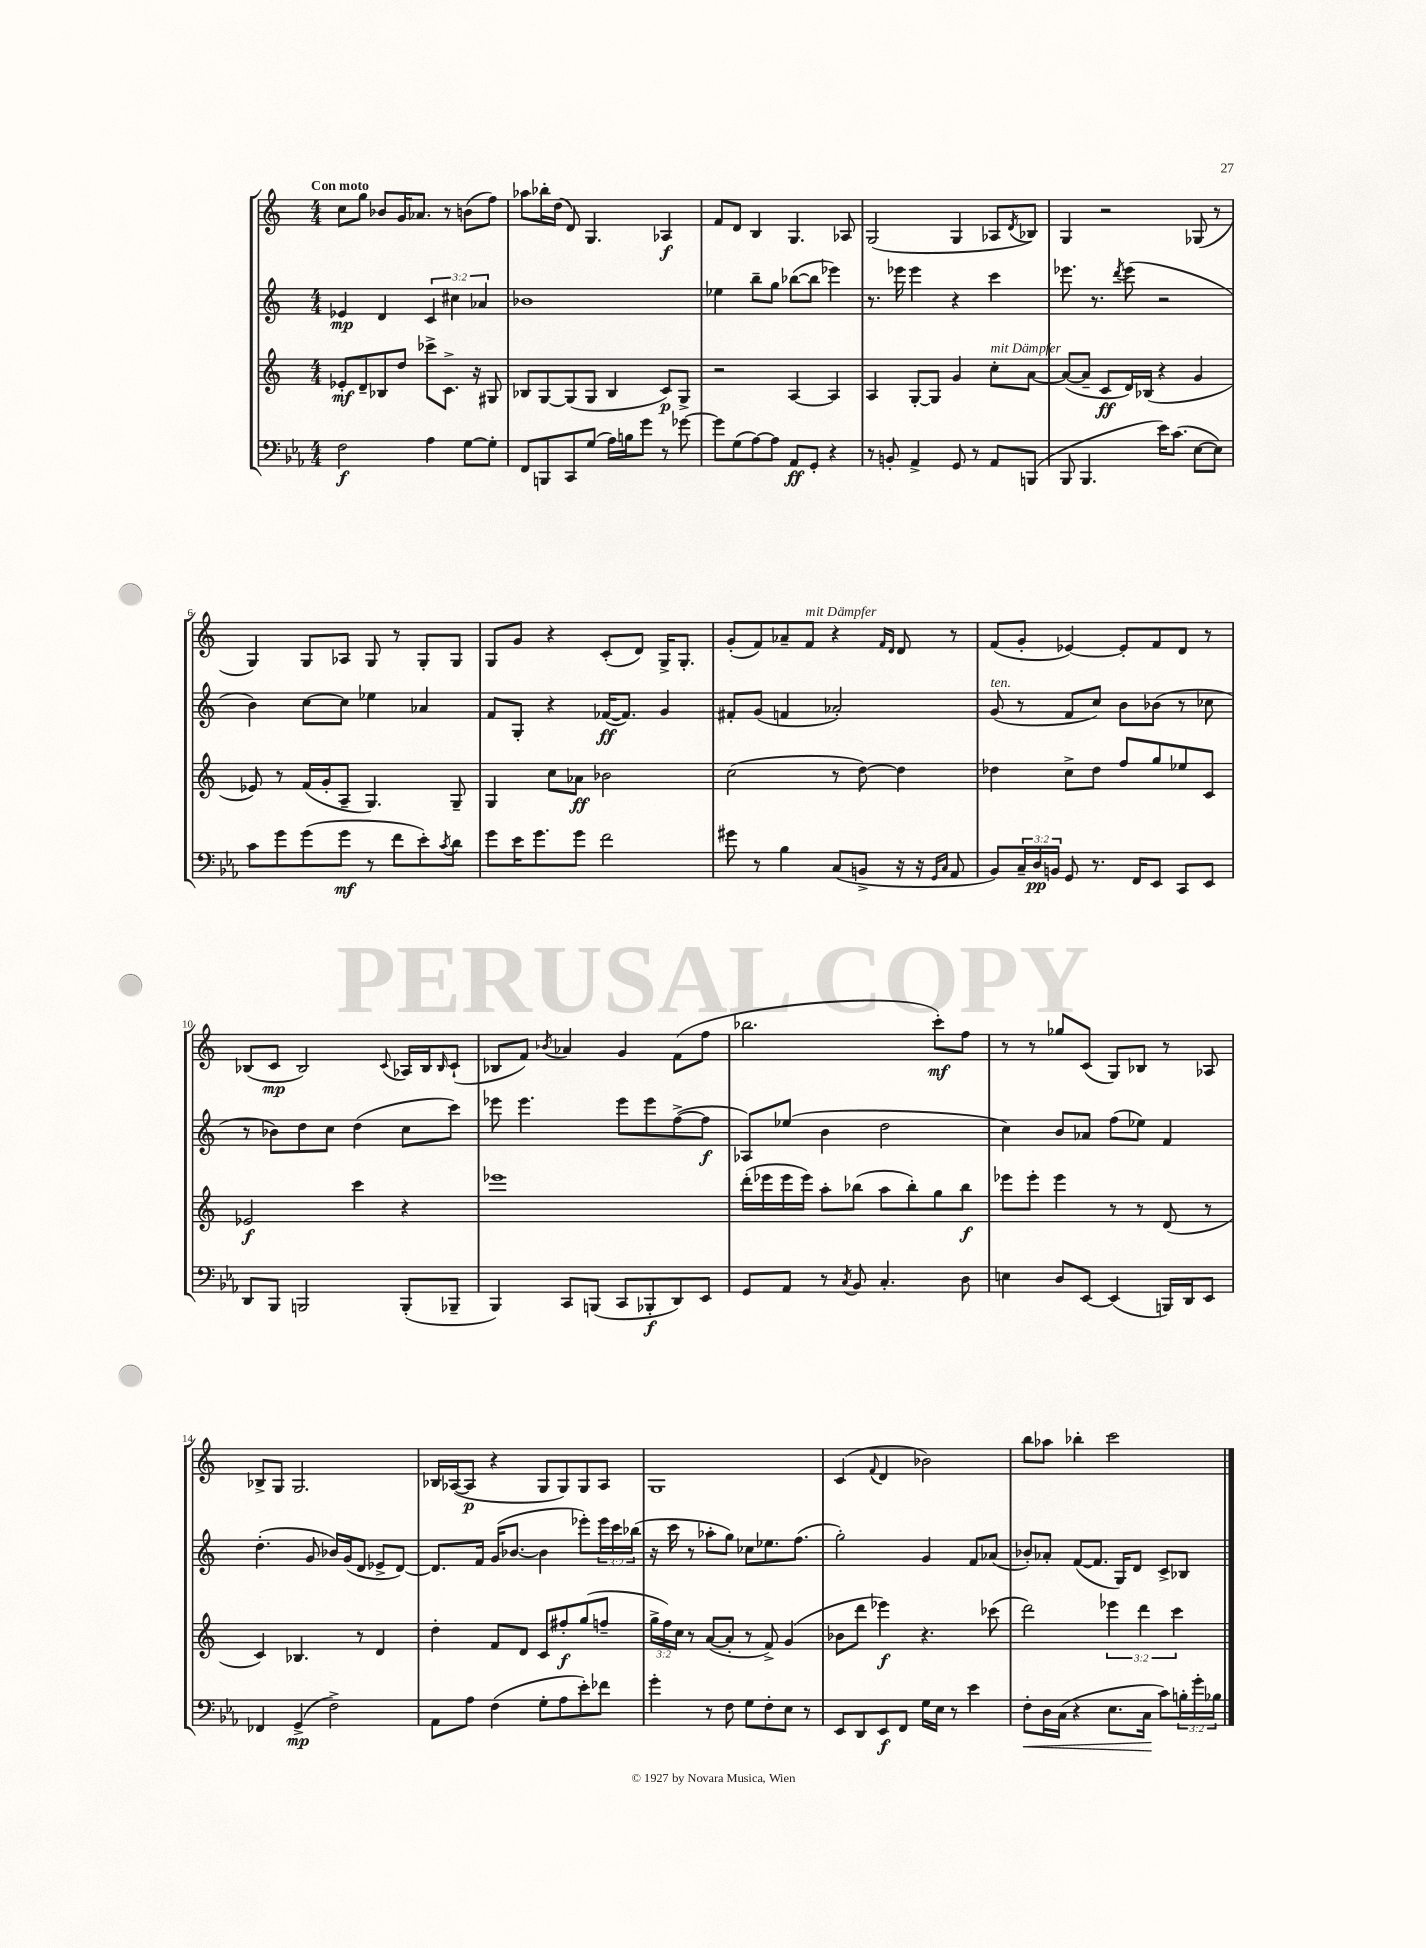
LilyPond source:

<<
\new StaffGroup <<
\new Staff = "s0" {
    \clef treble \key c \major \numericTimeSignature \time 4/4 \tempo "Con moto"
    c''8 g''8 bes'8 g'16 aes'8. r8 b'8( f''8) |
    aes''8 bes''16-. d''16( d'8) g4. aes4\f |
    f'8 d'8 b4 g4. aes8 |
    g2( g4 aes8 \acciaccatura { d'8 } bes8) |
    g4 r2 ges8( r8 |
    g4) g8 aes8 g8 r8 g8-. g8 |
    g8 g'8 r4 c'8-.( d'8) g16-> g8.-. |
    g'8-.( f'8) aes'8-- f'8^\markup { \italic "mit Dämpfer" } r4 \grace { f'16 d'16 } d'8 r8 |
    f'8( g'8-. ees'4~) ees'8-. f'8 d'8 r8 |
    bes8( c'8\mp bes2) \appoggiatura { c'8 } aes16 bes16 \grace { bes16 } c'8-!( |
    bes8 f'8) \acciaccatura { bes'8 } aes'4 g'4 f'8( f''8 |
    bes''2. c'''8-.\mf) f''8 |
    r8 r8 ges''8 c'8( g8) bes8 r8 aes8 |
    bes8-> g8 g2. |
    bes16 aes16~( aes8\p r4 g8 g8) g8 aes8 |
    g1 |
    c'4( \appoggiatura { f'8 } d'4 bes'2) |
    b''8 aes''8 bes''4-. c'''2 \bar "|." |
}
\new Staff = "s1" {
    \clef treble \key c \major \numericTimeSignature \time 4/4 \override Staff.TupletNumber.text = #tuplet-number::calc-fraction-text
    ees'4\mp d'4 \tuplet 3/2 { c'4 cis''4 aes'4 } |
    bes'1 |
    ees''4 b''8-- g''8 bes''8~( bes''8 ees'''4) |
    r8. ees'''16 ees'''4 r4 c'''4 |
    ees'''8. r8. \acciaccatura { d'''8 } ees'''8( r2 |
    b'4) c''8~ c''8 ees''4 aes'4 |
    f'8 g8-. r4 fes'16~\ff( fes'8.) g'4 |
    fis'8-. g'8( f'4 aes'2-.) |
    g'8^\markup { \italic "ten." }( r8 f'8 c''8) b'8 bes'8( r8 ces''8 |
    r8 bes'8) d''8 c''8 d''4( c''8 c'''8) |
    ees'''8 ees'''4. ees'''8 ees'''8 f''8~->( f''8\f |
    aes8) ees''8( b'4 d''2 |
    c''4) b'8 aes'8 f''8( ees''8) f'4 |
    d''4.-.( g'8 bes'16) g'16( d'8 ees'8-> d'8~) |
    d'8. f'16 g'16( bes'8.~ bes'4 ees'''8-.) \tuplet 3/2 { ees'''16 c'''16 bes''16( } |
    r16 c'''16 r8 aes''8-. g''8) ces''8 ees''8. f''8.( |
    g''2-.) g'4 f'8 aes'8( |
    bes'8-.) aes'8-. f'8~( f'8. g16) d'8 c'8-> bes8 \bar "|." |
}
\new Staff = "s2" {
    \clef treble \key c \major \numericTimeSignature \time 4/4 \override Staff.TupletNumber.text = #tuplet-number::calc-fraction-text
    ees'8-.\mf d'8-- bes8 d''8 ces'''8-> c'8.-> r16 gis8 |
    bes8 g8~ g8( g8 bes4 c'8\p) g8-> |
    r2 a4~ a4 |
    a4 g8~-. g8 g'4 c''8-.^\markup { \italic "mit Dämpfer" } a'8~ |
    a'8~( a'8-- c'8\ff d'16) bes16( r4 g'4 |
    ees'8) r8 f'16( g'16-. a8-- g4.) g8-- |
    g4 c''8 aes'8\ff bes'2 |
    c''2( r8 d''8~) d''4 |
    des''4 c''8-> des''8 f''8 g''8 ees''8 c'8 |
    ees'2\f c'''4 r4 |
    ees'''1 |
    d'''16-.( ees'''16 ees'''16 ees'''16) a''8-. bes''8( a''8 bes''8-.) g''8 bes''8\f |
    ees'''8 ees'''8-. ees'''4 r8 r8 d'8( r8 |
    c'4) bes4. r8 d'4 |
    d''4-. f'8 d'8 c'8 fis''8-.\f g''8( f''8-- |
    \tuplet 3/2 { g''16-> f''16) c''16 } r8 a'8~( a'8-. r8 f'8->) g'4( |
    bes'8 d'''8 ees'''4\f) r4. ces'''8( |
    d'''2) \tuplet 3/2 { ees'''4 d'''4 c'''4 } \bar "|." |
}
\new Staff = "s3" {
    \clef bass \key ees \major \numericTimeSignature \time 4/4 \override Staff.TupletNumber.text = #tuplet-number::calc-fraction-text
    f2\f aes4 g8~ g8-. |
    f,8 b,,8 c,8 g8( aes16) b16 g'8 r8 ges'8~ |
    ges'8 g8( aes8~) aes8 aes,8\ff g,8-. r4 |
    r8 b,8-. aes,4-> g,8 r8 aes,8 b,,8( |
    bes,,8 bes,,4. ees'16) c'8.( ees8~ ees8) |
    c'8 g'8 g'8( g'8\mf r8 f'8 ees'8-.) \acciaccatura { c'8 } d'8 |
    g'8 ees'16 g'8. g'8 f'2 |
    gis'8 r8 bes4 c8( b,8-> r16 r16 \grace { g,16 c16 } aes,8 |
    bes,8) \tuplet 3/2 { c16-- d16\pp b,16 } g,8 r8. f,16 ees,8 c,8 ees,8 |
    d,8 bes,,8 b,,2 b,,8-.( bes,,8-- |
    bes,,4) c,8 b,,8( c,8 bes,,8-.\f d,8) ees,8 |
    g,8 aes,8 r8 \acciaccatura { c8 } bes,8 c4.-. d8 |
    e4 d8 ees,8~ ees,4( b,,16) d,16 ees,8 |
    fes,4 g,4->\mp( f2->) |
    aes,8 aes8 f4( g8-. aes8 ees'8-.) fes'8 |
    g'4-. r8 f8 g8 f8-. ees8 r8 |
    ees,8 d,8 ees,8\f f,8 g16 ees16 r8 ees'4 |
    f8-.\< d16 c16( r4 ees8. c16\! c'8) \tuplet 3/2 { b16-. g'16-. bes16 } \bar "|." |
}
>>
>>
